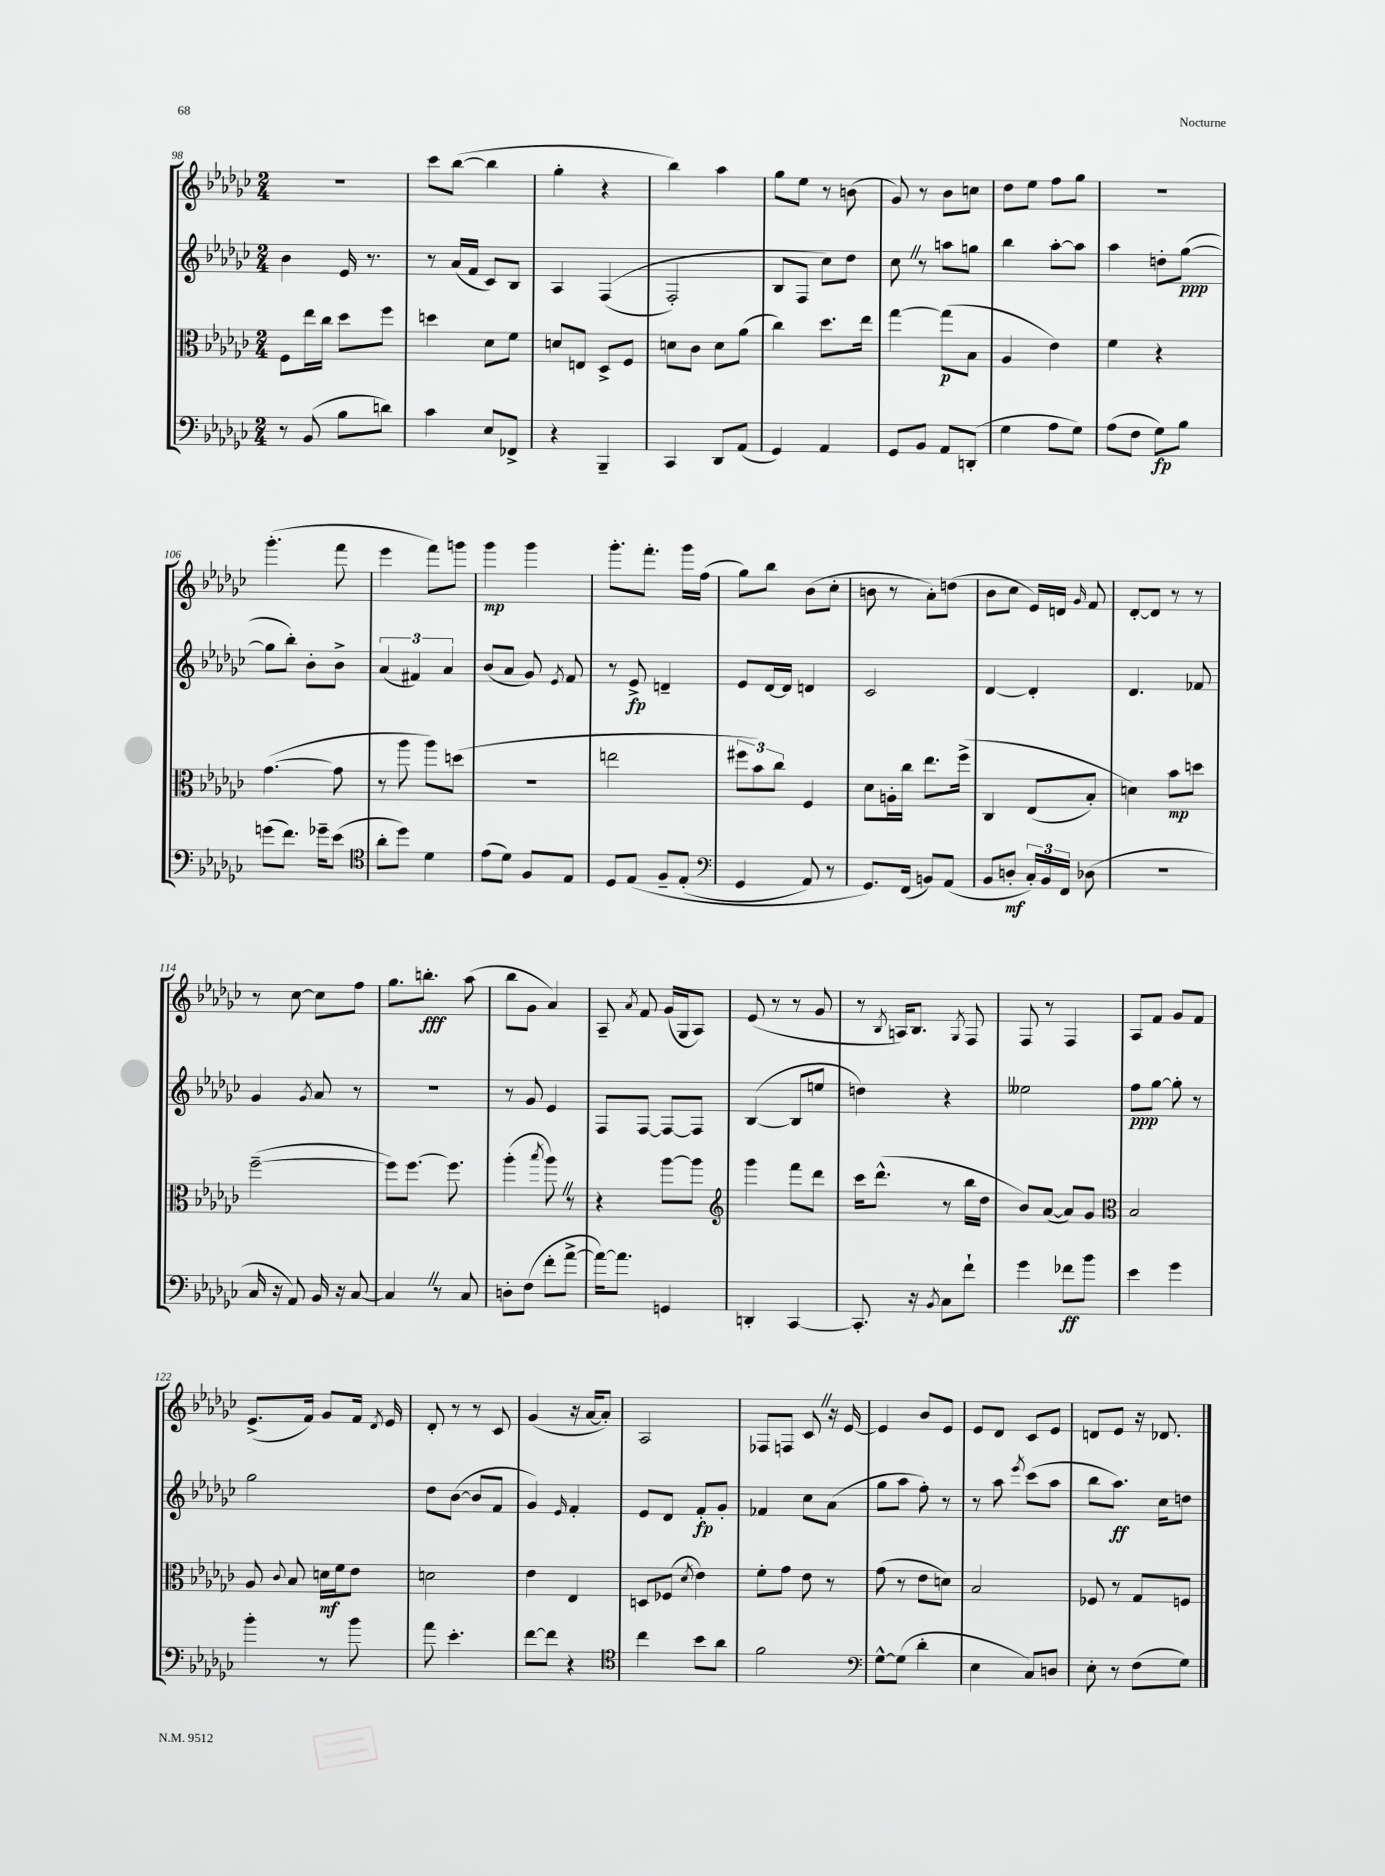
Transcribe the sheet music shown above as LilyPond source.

<<
\new StaffGroup <<
\new Staff = "s0" {
    \clef treble \key ges \major \numericTimeSignature \time 2/4
    \autoBeamOff R2 |
    ces'''8[ bes''8]~( bes''4 |
    ges''4-. r4 |
    bes''4) aes''4 |
    ges''8[ ees''8] r8 b'8( |
    ges'8) r8 bes'8[ c''8] |
    des''8[ ees''8] f''8[ ges''8] |
    R2 |
    ges'''4.-.( f'''8 |
    ees'''4 f'''8[) g'''8] |
    ges'''4\mp ges'''4 |
    ges'''8.[-. f'''8.]-. ges'''16[ f''16]( |
    ges''8[) bes''8] bes'8[( ces''8]-. |
    b'8 r8 aes'8[-.) d''8]( |
    bes'8[ ces''8] ees'16[) d'16] \grace { ges'16 } f'8 |
    des'8[~-. des'8] r8 r8 |
    r8 ces''8~ ces''8[ f''8] |
    ges''8.[ b''8.]-.\fff aes''8( |
    bes''8[ ges'8] aes'4) |
    aes8-- \acciaccatura { aes'8 } f'8 ges'16[( ges16 aes8]) |
    ees'8( r8 r8 ges'8 |
    r8 \acciaccatura { bes8 } a16[) bes8.] \acciaccatura { ges8 } f8 |
    f8 r8 f4 |
    aes8[ f'8] ges'8[ f'8] |
    ees'8.[->( f'16]) ges'8[ f'16] \acciaccatura { des'8 } ees'16 |
    des'8-. r8 r8 ces'8 |
    ges'4( r16 aes'16[~ aes'8]-.) |
    aes2 |
    fes8[ f8] ces'8 \once \override BreathingSign.text = \markup { \musicglyph "scripts.caesura.straight" } \breathe r16 ees'16~ |
    ees'4 bes'8[ ees'8] |
    ees'8[ des'8] ces'8[ ees'8] |
    d'8[ ees'8] r16 des'8. \bar "|." |
}
\new Staff = "s1" {
    \clef treble \key ges \major \numericTimeSignature \time 2/4
    \autoBeamOff bes'4 ees'16 r8. |
    r8 aes'16[( f'16] ces'8[) bes8] |
    aes4 f4(\( |
    f2-.) |
    bes8[ f8] ces''8[\) des''8] |
    ces''8 \once \override BreathingSign.text = \markup { \musicglyph "scripts.caesura.straight" } \breathe r8 a''8[ g''8] |
    bes''4 aes''8[~-. aes''8] |
    aes''4 d''8[-. ges''8]~\ppp( |
    ges''8[ bes''8]-.) bes'8[-. bes'8]-> |
    \tuplet 3/2 { aes'4( fis'4) aes'4 } |
    bes'8[( aes'8] ges'8) \acciaccatura { ees'8 } f'8 |
    r8 ees'8->\fp d'4-- |
    ees'8[ des'16~ des'16] d'4 |
    ces'2 |
    des'4~ des'4-. |
    des'4. fes'8 |
    ges'4 \acciaccatura { ges'8 } aes'8 r8 |
    R2 |
    r8 ges'8 ees'4 |
    f8[ f8]~ f8[~ f8] |
    bes4~( bes8[ e''8] |
    d''4) r4 |
    eeses''2 |
    f''8[\ppp ges''8]~ ges''8-. r8 |
    ges''2 |
    des''8[ bes'8]~( bes'8[ f'8] |
    ges'4) \grace { ees'16 } f'4-. |
    ees'8[ des'8] f'8[-.\fp ges'8]-. |
    fes'4 ces''8[ aes'8]( |
    ges''8[ aes''8] f''8-.) r8 |
    r8 aes''8 \acciaccatura { ees'''8 } ces'''8[( aes''8] |
    bes''8[ aes''8.]\ff) ces''16[ d''8] \bar "|." |
}
\new Staff = "s2" {
    \clef alto \key ges \major \numericTimeSignature \time 2/4
    \autoBeamOff f8[ ees''16 ces''16] des''8[ f''8] |
    d''4 des'8[ f'8] |
    d'8[ e8] des8[-> f8] |
    d'8[ ces'8] d'8[ aes'8]( |
    ces''4) des''8.[ ees''16] |
    ges''4~ ges''8[\p( bes8] |
    aes4 ees'4) |
    f'4 r4 |
    ges'4.~( ges'8 |
    r8 aes''8 aes''8[) d''8]( |
    R2 |
    e''2 |
    \tuplet 3/2 { fis''8[ bes'8) ces''8] } f4 |
    des'8[ a16-. ces''16] ees''8.[ f''16]->\( |
    ces4 ees8[( bes8]-.) |
    d'4\) bes'8[\mp d''8] |
    f''2~--( |
    f''8[) f''8.]~ f''8. |
    aes''4-.( \acciaccatura { bes''8 } aes''8) \once \override BreathingSign.text = \markup { \musicglyph "scripts.caesura.straight" } \breathe r8 |
    r4 aes''8[~ aes''8] |
    \clef treble ges'''4 f'''8[ des'''8] |
    ces'''16[ des'''8.]-^( r8 bes''16[ des''16] |
    bes'8[) aes'8]~( aes'8[) ges'8] |
    \clef alto bes2 |
    aes8 \appoggiatura { ces'8 } bes8 d'16[\mf f'16 ees'8] |
    d'2 |
    ees'4 ees4 |
    d8[ fes8]( \acciaccatura { des'8 } ees'4) |
    f'8[-. ges'8] ees'8 r8 |
    ges'8( r8 ees'8[ d'8]) |
    bes2 |
    fes8 r8 ges8[ f8] \bar "|." |
}
\new Staff = "s3" {
    \clef bass \key ges \major \numericTimeSignature \time 2/4
    \autoBeamOff r8 bes,8( bes8[ d'8]) |
    ces'4 ees8[ fes,8]-> |
    r4 bes,,4-- |
    ces,4 des,8[ aes,8]( |
    ges,4) aes,4 |
    ges,8[ bes,8] aes,8[ d,8]-.( |
    ges4 aes8[ ges8]) |
    aes8[( f8] ges8[\fp) bes8] |
    g'8[( f'8.]) ges'16[-- ees'8]( |
    \clef tenor aes'8[-. des''8]) des'4 |
    ees'8[( des'8]) f8[ ees8] |
    des8[ ees8]\( f8[-- ees8]-.( |
    \clef bass ges,4 aes,8) r8 |
    ges,8.[\) f,16]( b,8[) aes,8]( |
    bes,8[ d8]-.\mf \tuplet 3/2 { ces16[-.) bes,16 f,16] } des8( |
    r2 |
    ces16 r16 aes,8) bes,16 r16 ces8~ |
    ces4 \once \override BreathingSign.text = \markup { \musicglyph "scripts.caesura.straight" } \breathe r8 ces8 |
    d8[-. f8]( f'8[-. aes'8]~-> |
    aes'16[~) aes'8.] g,4 |
    d,4-. ces,4~ |
    ces,8.-. r16 \acciaccatura { bes,8 } ces8[ f'8]-! |
    ges'4 fes'8[\ff bes'8] |
    ees'4 ges'4 |
    bes'4-. r8 bes'8 |
    aes'8 ees'4.-. |
    f'8[~ f'8] r4 |
    \clef tenor ces''4 bes'8[ aes'8] |
    f'2 |
    \clef bass ges8[~-^ ges8]( des'4-. |
    ees4 ces8[) d8] |
    ees8-. r8 f8[( ges8]) \bar "|." |
}
>>
>>
\layout { \context { \Score currentBarNumber = #98 } }
